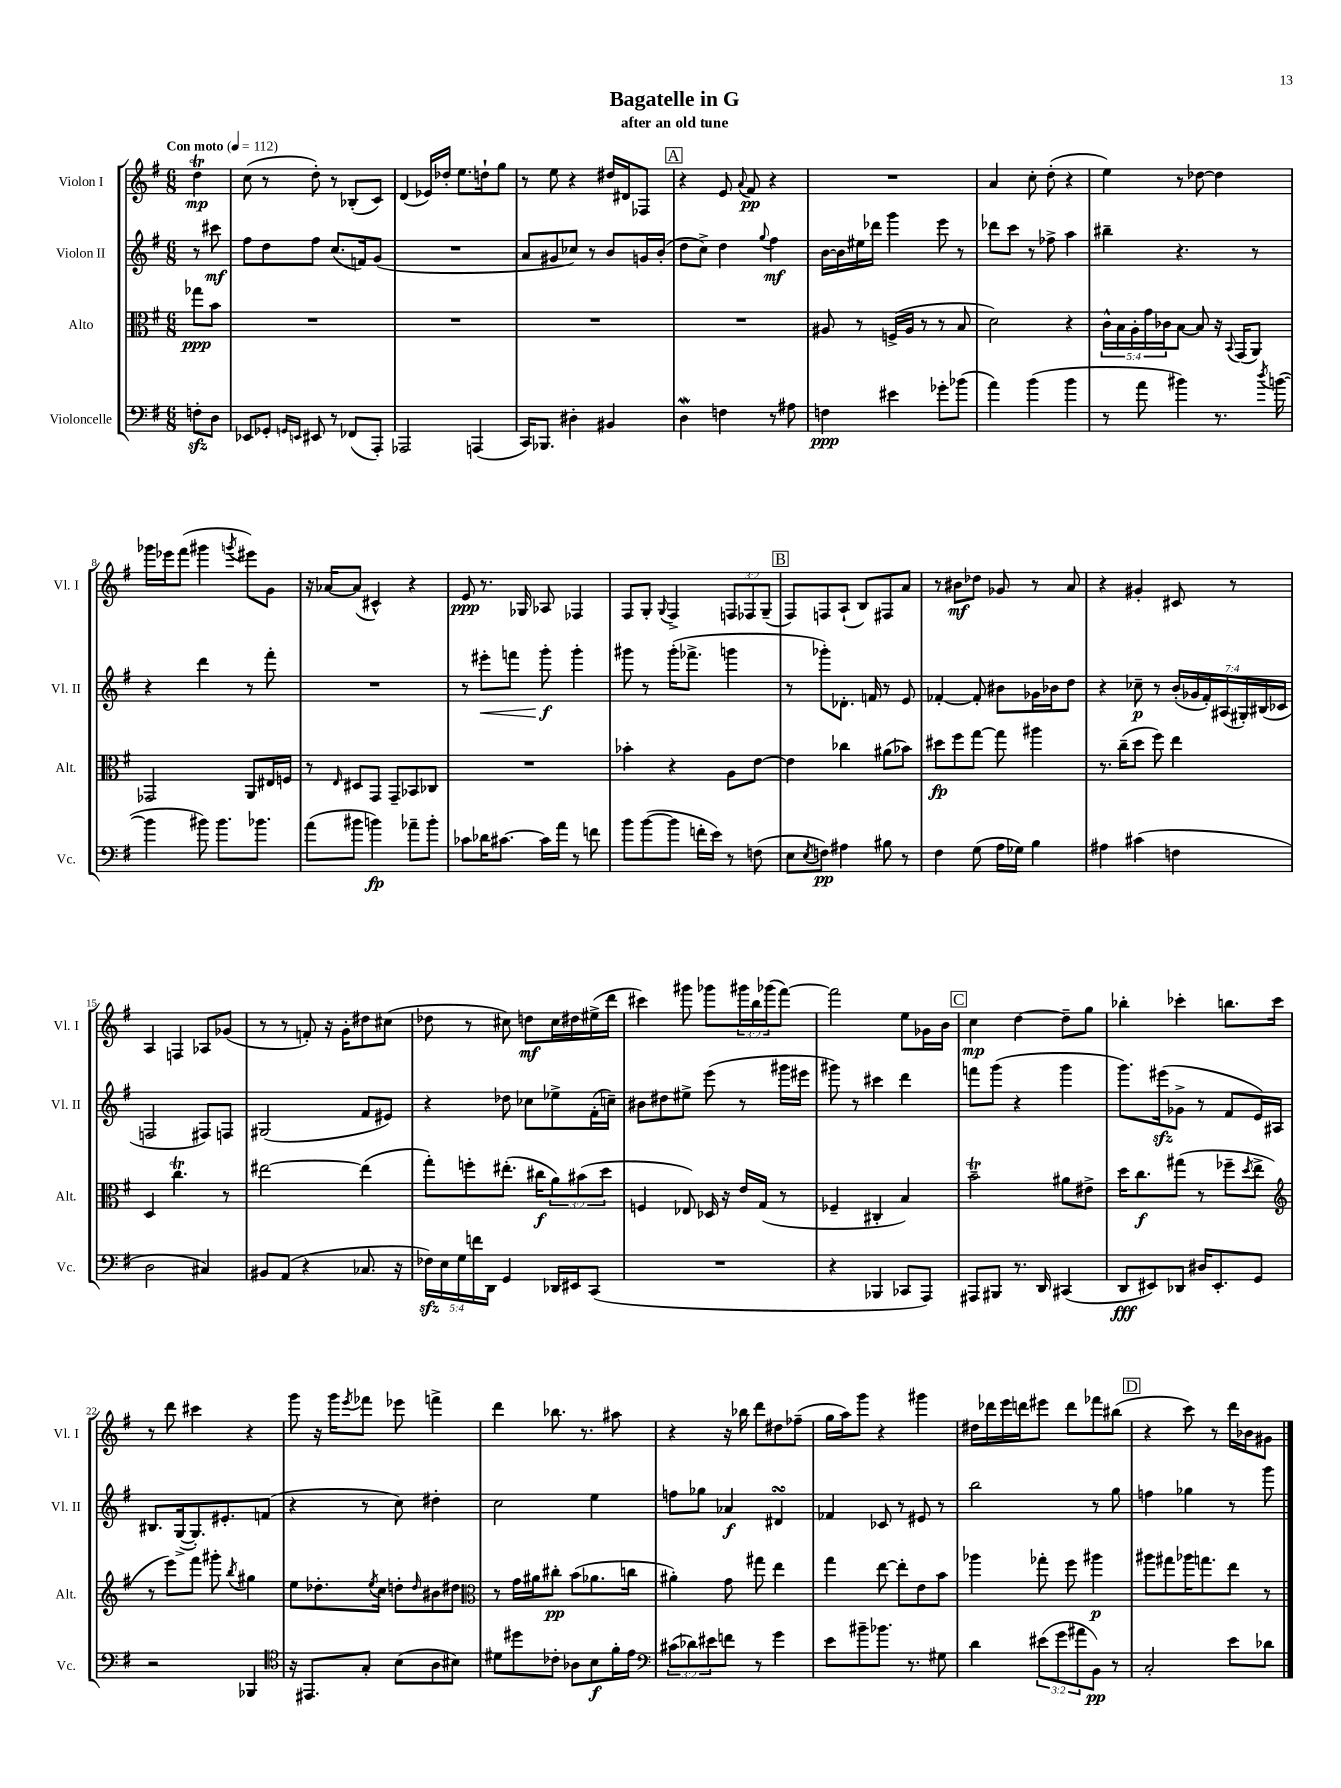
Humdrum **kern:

**kern	**kern	**kern	**kern
*staff4	*staff3	*staff2	*staff1
*clefF4	*clefC3	*clefG2	*clefG2
*k[f#]	*k[f#]	*k[f#]	*k[f#]
*M6/8	*M6/8	*M6/8	*M6/8
*MM112	*MM112	*MM112	*MM112
8F'	8gg-	8r	4dd
8D	8b	8ccc#	.
=	=	=	=
8EE-	2.r	8ff#	(8cc
8GG-'	.	8dd	8r
16qqGG	.	.	.
16qqEE	.	.	.
8EE#	.	8ff#	8dd')
8r	.	(8.cc	8r
(8FF-	.	.	(8B-'
.	.	16f)	.
8AAA')	.	(8g	8c)
=	=	=	=
2AAA-	2.r	2.r	(4d
.	.	.	16e-)
.	.	.	16dd-'
.	.	.	8.ee
(4AAA	.	.	.
.	.	.	16dd`
.	.	.	8gg
=	=	=	=
16CC)	2.r	8a	8r
8.BBB-	.	.	.
.	.	8g#	8ee
4D#'	.	8cc-)	4r
.	.	8r	.
4BB#	.	8b	16dd#
.	.	.	16d#
.	.	16g	8F-
.	.	(16b'	.
=	=	=	=
4D	2.r	8dd	4r
.	.	8cc^)	.
4F	.	4dd	8e
.	.	.	8qqa
.	.	.	8f#
.	.	8qqgg	.
8r	.	4ff#	4r
8A#	.	.	.
=	=	=	=
4F	8A#	[16b	2.r
.	.	16b]	.
.	8r	16ee#	.
.	.	16ddd-	.
4e#	(16F^	4ggg	.
.	16A#	.	.
.	8r	.	.
8g-'	8r	8eee	.
(8b-	8B	8r	.
=	=	=	=
4a)	2d)	8ddd-	4a
.	.	8ccc	.
(4b	.	8r	8cc'
.	.	8ff-^	(8dd'
4b	4r	4aa	4r
=	=	=	=
8r	20c^^	4bb#~	4ee)
.	20B	.	.
.	20A'	.	.
8a	.	.	.
.	20g	.	.
.	20c-	.	.
4b#)	[8B	4.r	8r
.	8B]	.	[8dd-
8.r	16r	.	4dd-]
.	8qqBB	.	.
.	(16GG	.	.
.	8AA)	8r	.
8qdd	.	.	.
([16b	.	.	.
=	=	=	=
4b]	2GG-	4r	16ggg-
.	.	.	16eee-
.	.	.	(8fff#
8b#)	.	4ddd	4ggg#
8.b#	.	.	.
.	.	.	8qggg
.	8AA	8r	8eee#)
8.b-	.	.	.
.	16E#	8fff#'	8g
.	16F	.	.
=	=	=	=
(8a	8r	2.r	16r
.	.	.	[16a-
.	16qqE	.	.
8b#	8D#	.	(8a-]
4b)	8GG	.	4c#^^)
.	8GG~	.	.
8a-~	8BB-	.	4r
8b'	8C-	.	.
=	=	=	=
8c-	2.r	8r	8e
16d-	.	8eee#'	8.r
[8.c#	.	.	.
.	.	8fff	.
.	.	.	16G-
16c#]	.	8ggg'	8A-
16a	.	.	.
8r	.	4ggg'	4F-
8f	.	.	.
=	=	=	=
8b	4b-'	8ggg#	8F#
([8b	.	8r	8G'
.	.	.	8qqG
8b]	4r	(16ggg#'	4F#^
.	.	8.fff-^	.
16f'	.	.	.
16e)	.	.	.
8r	8A	4ggg	12F
.	.	.	12F-
(8F	[8e	.	.
.	.	.	(12G~
=	=	=	=
8E	4e]	8r	8F#)
8qE	.	.	.
8F)	.	8ggg-')	8F
4A#	4cc-	8.d-'	(8A`
.	.	.	8B)
.	.	16f	.
8B#	(8a#	8r	8F#
8r	8b-)	8e	8a
=	=	=	=
4F#	8dd#	[4f-'	8r
.	8ff#	.	8b#
(8G	[8gg	8f-']	8dd-
16A	8gg]	8b#	8g-
16G-)	.	.	.
4B	4aa#	16g-	8r
.	.	16b-	.
.	.	8dd	8a
=	=	=	=
4A#	8.r	4r	4r
.	(16cc~	.	.
(4c#	8dd	8cc-~	4g#'
.	8ff#)	8r	.
4F	4ee	(28b'	8c#
.	.	28g-	.
.	.	28f#')	.
.	.	(28A#	.
.	.	.	8r
.	.	28G#')	.
.	.	(28B#	.
.	.	28c-	.
=	=	=	=
2D	4D	2F	4A
.	4.cc	.	4F
4C#)	.	8F#)	8A-
.	8r	8F	(8g-
=	=	=	=
8BB#	[2ee#	(2G#	8r
(8AA	.	.	8r
4r	.	.	8f')
.	.	.	16r
.	.	.	16g'
8.C-	(4ee#]	8f#	8dd#
.	.	8e#)	(8cc#
16r	.	.	.
=	=	=	=
20F-)	8gg')	4r	8dd-
20E	.	.	.
20G	.	.	.
.	8ff'	.	8r
20f	.	.	.
20DD	.	.	.
4GG	(8.ee#'	8dd-	8cc#)
.	.	8cc-	8dd
.	16cc#	.	.
16DD-	12a)	8ee-^	16cc#
16EE#	.	.	16dd#
.	(12b#	.	.
(8CC	.	(16f#'	(16ee#^
.	12dd	.	.
.	.	16cc~)	16ddd
=	=	=	=
2.r	4F	8b#	4ccc#)
.	.	8dd#	.
.	8E-)	8ee#^	8ggg#
.	16D-	(8eee	8ggg-
.	16r	.	.
.	16e	8r	24ggg#
.	.	.	24bb
.	(16G	.	.
.	.	.	(24ggg-
.	8r	16ggg#	[8fff#)
.	.	16eee#	.
=	=	=	=
4r	4F-~	8ggg#)	2fff#]
.	.	8r	.
4BBB-	4C#'	4ccc#	.
8CC-	4B)	4ddd	8ee
8AAA)	.	.	16g-
.	.	.	16b
=	=	=	=
8AAA#	2b~	8fff	4cc
8BBB#	.	(8ggg	.
8.r	.	4r	[4dd
16DD	.	.	.
(4CC#	8a#	4ggg	8dd~]
.	8e#^	.	8gg
=	=	=	=
8DD	16dd	8.ggg)	4bb-'
.	8.cc	.	.
8EE#)	.	.	.
.	.	(16eee#	.
8DD-	(8gg#	8g-^	4ccc-'
16D#	8r	8r	.
8.EE#'	.	.	.
.	8ff-~	8f#	8.bb
.	8qdd	.	.
8GG	8ee^	16e)	.
.	.	16A#	16ccc-
=	=	=	=
*	*clefG2	*	*
2r	8r	8.B#	8r
.	8eee)	.	8ddd
.	.	([16G^	.
.	8fff#	8.G'])	4ccc#
.	8ggg#'	.	.
.	.	8.e#'	.
.	8qbb	.	.
4BBB-	4gg#	.	4r
.	.	(8f	.
=	=	=	=
*clefC4	*	*	*
16r	8ee	4r	8ggg
8.EE#	.	.	.
.	8.dd-'	.	16r
.	.	.	16ggg
.	.	.	8qeee
8G'	.	8r	8fff-
.	8qee	.	.
.	16cc	.	.
(8B	8dd'	8cc)	8eee-
.	16qqdd	.	.
8A	8b#	4dd#'	4fff^
8B#)	8dd#	.	.
=	=	=	=
*	*clefC3	*	*
8d#	8r	2cc	4ddd
8dd#	16g	.	.
.	16a#	.	.
8c-'	8cc#'	.	8.bb-
8A-	(8b	.	.
.	.	.	8.r
8B	8.a-	4ee	.
16f#'	.	.	8aa#
16e	16cc	.	.
=	=	=	=
*clefF4	*	*	*
(12c#	4a#')	8ff	4r
12d-)	.	.	.
.	.	8gg-	.
12e#	.	.	.
8f	8g	4a-	16r
.	.	.	16bb-
8r	8gg#	.	8ddd
4g	4ee	4d#	8dd#
.	.	.	(8ff-~
=	=	=	=
8e	4gg	4f-	16gg
.	.	.	16aa)
8b#~	.	.	8ggg
8.b-	[8ee	8c-	4r
.	8ee']	8r	.
8.r	.	.	.
.	8e	8e#	4ggg#
8G#	8b	8r	.
=	=	=	=
4d	4aa-	2bb	16dd#
.	.	.	16ddd-
.	.	.	16eee
.	.	.	16ddd
(12e#	8gg-'	.	8eee#
12g	.	.	.
.	8ff#	.	8ddd
12a#	.	.	.
8BB)	4aa#	8r	8fff-
8r	.	8gg	(8bb#
=	=	=	=
2C'	8aa#	4ff	4r
.	8gg#	.	.
.	16aa-	4gg-	8ccc)
.	8.gg	.	.
.	.	.	8r
8e	8ee	8r	16ddd
.	.	.	16b-
8d-	8r	8ggg	8g#
==	==	==	==
*-	*-	*-	*-
